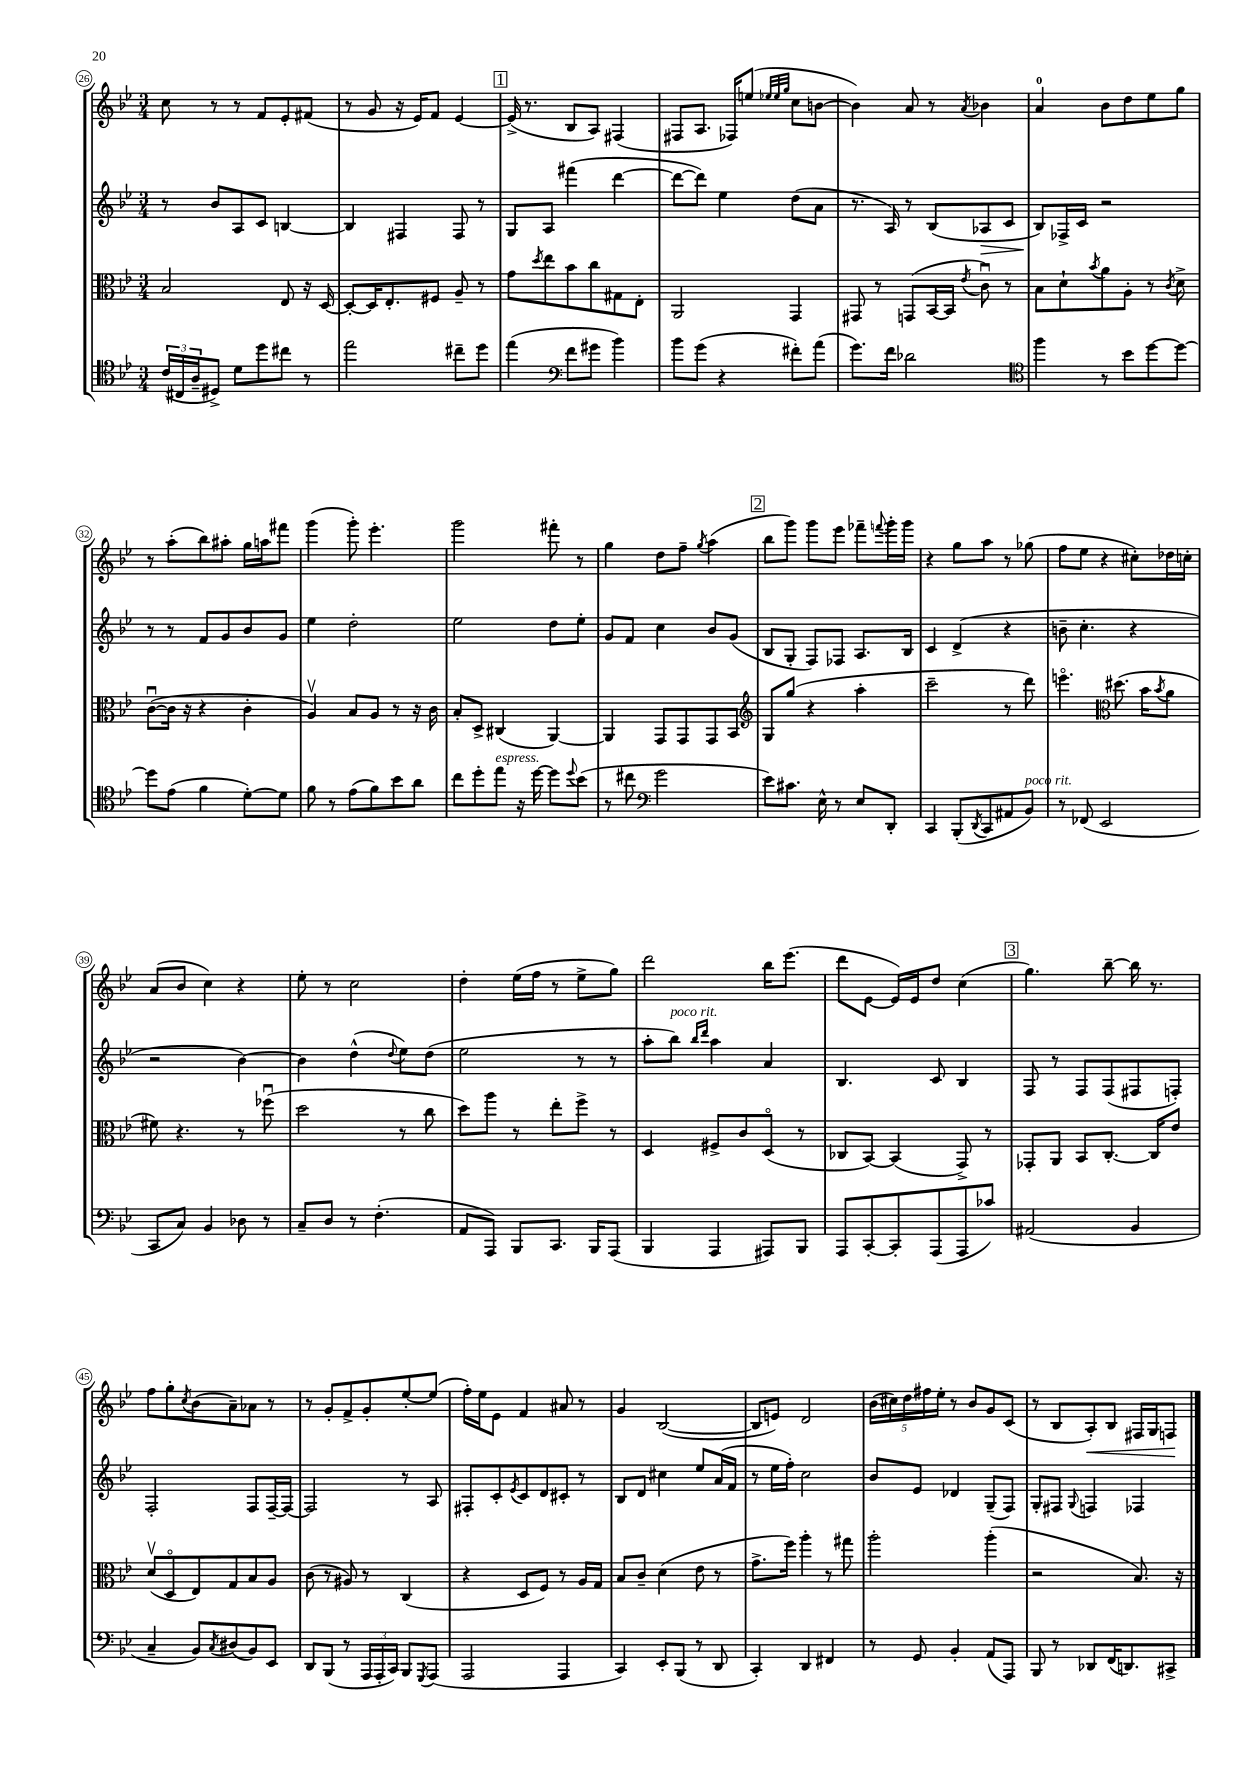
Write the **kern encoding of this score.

**kern	**kern	**kern	**dynam	**kern	**dynam
*part4	*part3	*part2	*part2	*part1	*part1
*staff4	*staff3	*staff2	*staff2	*staff1	*staff1
*clefC4	*clefC3	*clefG2	*	*clefG2	*
*k[b-e-]	*k[b-e-]	*k[b-e-]	*	*k[b-e-]	*
*M3/4	*M3/4	*M3/4	*	*M3/4	*
=26	=26	=26	=26	=26	=26
(24c/LL	2B-/	8r	.	8cc\	.
24C#X/	.	.	.	.	.
24A~/J	.	.	.	.	.
8D#X^/J)	.	8b-/L	.	8r	.
8d\L	.	8A/	.	8r	.
8dd\	.	8c/J	.	8f/L	.
8cc#X\J	8E-/	[4Bn/	.	8e-'/	.
8r	16r	.	.	(8f#X/J	.
.	[16D/	.	.	.	.
=27	=27	=27	=27	=27	=27
2ee-\	8D'/L_	4B/]	.	8r	.
.	16D/K]	.	.	8g/	.
.	8.E-'/	.	.	.	.
.	.	4F#X/	.	16r	.
.	.	.	.	16e-/KL)	.
.	8F#X/J	.	.	8f/J	.
8cc#X~\L	8A~/	8F#/	.	[4e-/	.
8dd\J	8r	8r	.	.	.
!!LO:REH:place=s1:t=1
=28	=28	=28	=28	=28	=28
(4ee-\	8g\L	8G/L	.	(16e-^/]	.
.	.	.	.	8.r	.
.	8qdd/	.	.	.	.
.	8ee-\	8A/J	.	.	.
*clefF4	*	*	*	*	*
8f\L	8b-\	(4fff#X\	.	8B-/L	.
8g#X\J	8cc\	.	.	8A/J)	.
4b-\)	8G#X\	[4ddd\	.	(4F#X/	.
.	8E-'\J	.	.	.	.
=29	=29	=29	=29	=29	=29
8b-\L	2AA/	8ddd\L_	.	8F#X/L	.
(8g\J	.	8ddd\J])	.	8.A/J	.
4r	.	4ee-\	.	.	.
.	.	.	.	16F-X/KL)	.
.	.	.	.	(8een/J	.
.	.	.	.	32qqee-X/LLL	.
.	.	.	.	32qqee-/	.
.	.	.	.	32qqgg/JJJ	.
8f#X'\L)	4GG/	(8dd\L	.	8cc\L	.
(8a\J	.	8a\J	.	[8bn\J	.
=30	=30	=30	=30	=30	=30
8.g\L)	8GG#X/	8.r	.	4b\])	.
.	8r	.	.	.	.
16f\Jk	.	16A/)	.	.	.
2d-X\	(8GGn/L	8r	.	8a/	.
.	[16BB-/L	(8B-/L	.	8r	.
.	16BB-/JJ]	.	.	.	.
.	8qe-/	.	.	8qa/	.
!	!	!	!LO:HP:b	!	!
.	8cu\)	8A-X/	>	4b-X\	.
.	8r	8c/J	.	.	.
=31	=31	=31	=31	=31	=31
*clefC4	*	*	*	*	*
4ff\	8B-\L	8B-/L)	.	4a/	.
.	8d`\	16F-X^/L	]	.	.
.	.	16c/JJ	.	.	.
.	8qb-/	.	.	.	.
8r	8a\	2r	.	8b-\L	.
8b-\L	8A'\J	.	.	8dd\	.
[8dd\	8r	.	.	8ee-\	.
.	8qc/	.	.	.	.
8dd\J_	8d^\	.	.	8gg\J	.
!!LO:LB:g=z
=32	=32	=32	=32	=32	=32
8dd\L]	([8cu\L	8r	.	8r	.
(8e-\J	16c\Jk]	8r	.	(8aa'\L	.
.	16r	.	.	.	.
4f\	4r	8f/L	.	8bb-\)	.
.	.	8g/	.	8aa#X'\J	.
[8d'\L)	4c'\	8b-/	.	16gg\LL	.
.	.	.	.	16aan\J	.
8d\J]	.	8g/J	.	8fff#X\J	.
=33	=33	=33	=33	=33	=33
8f\	4Av/)	4ee-\	.	(4ggg\	.
8r	.	.	.	.	.
(8e-\L	8B-/L	2dd'\	.	8ggg'\)	.
8f\)	8A/J	.	.	4.eee-'\	.
8b-\	8r	.	.	.	.
8a\J	16r	.	.	.	.
.	16c\	.	.	.	.
=34	=34	=34	=34	=34	=34
8cc\L	8B-'/L	2ee-\	.	2ggg\	.
8dd'\	8D^/J	.	.	.	.
!LO:TX:a:i:t=espress.	!	!	!	!	!
8ee-\J	(4C#X/	.	.	.	.
16r	.	.	.	.	.
[16dd\	.	.	.	.	.
8dd\L]	[4AA/)	8dd\L	.	8fff#X'\	.
8qqdd/	.	.	.	.	.
(8b-\J	.	8ee-'\J	.	8r	.
=35	=35	=35	=35	=35	=35
8r	4AA/]	8g/L	.	4gg\	.
8cc#X\	.	8f/J	.	.	.
*clefF4	*	*	*	*	*
2g\	8GG/L	4cc\	.	8dd\L	.
.	8GG/	.	.	8ff~\J	.
.	.	.	.	8qgg/	.
.	8GG/	8b-/L	.	(4aa\	.
.	8BB-/J	(8g/J	.	.	.
!!LO:REH:place=s1:t=2
=36	=36	=36	=36	=36	=36
*	*clefG2	*	*	*	*
8e-\L)	8G/L	8B-/L	.	8bb-\L	.
8.c#X\J	(8gg/J	8G'/J	.	8ggg\J)	.
.	4r	8F/L)	.	8ggg\L	.
16E-^^\	.	.	.	.	.
8r	.	8F-X/J	.	8eee-\J	.
8E-/L	4aa'\	8.A/L	.	8fff-X~\L	.
.	.	.	.	8qqfffn/	.
8DD'/J	.	.	.	16ggg'\L	.
.	.	16B-/Jk	.	16ggg\JJ	.
=37	=37	=37	=37	=37	=37
4CC/	2ccc~\	4c/	.	4r	.
(8BBB-'/L	.	(4d^/	.	8gg\L	.
8qDD/	.	.	.	.	.
8CC/	.	.	.	8aa\J	.
8AA#X/	8r	4r	.	8r	.
!LO:TX:a:i:t=poco rit.	!	!	!	!	!
8BB-/J)	8ddd\)	.	.	(8gg-X\	.
=38	=38	=38	=38	=38	=38
8r	4.eeen\	8bn~\	.	8ff\L	.
(8FF-X/	.	4.cc'\	.	8ee-\J	.
2EE-/	.	.	.	4r	.
*	*clefC3	*	*	*	*
.	(8.dd#X\	.	.	.	.
.	.	4r	.	8cc#X'\L)	.
.	16b-\KL	.	.	.	.
.	8qb-/	.	.	.	.
.	8a\J	.	.	16dd-X\L	.
.	.	.	.	16ccn'\JJ	.
!!LO:LB:g=z
=39	=39	=39	=39	=39	=39
8CC/L	8f#X\)	2r	.	(8a/L	.
8C/J)	4.r	.	.	8b-/J	.
4BB-/	.	.	.	4cc\)	.
8D-X\	8r	[4b-\)	.	4r	.
8r	(8ff-Xu\	.	.	.	.
=40	=40	=40	=40	=40	=40
8C~/L	2dd\	4b-\]	.	8ee-'\	.
8D/J	.	.	.	8r	.
8r	.	(4dd^^\	.	2cc\	.
(4.F'\	.	.	.	.	.
.	.	8qqdd/	.	.	.
.	8r	8ee-\L)	.	.	.
.	8cc\	(8dd\J	.	.	.
=41	=41	=41	=41	=41	=41
8AA/L	8dd\L)	2ee-\	.	4dd'\	.
8AAA/J)	8aa\J	.	.	.	.
8BBB-/L	8r	.	.	(16ee-\LL	.
.	.	.	.	16ff\JJ	.
8.CC/J	8ee-'\L	.	.	8r	.
.	8ff^\J	8r	.	8ee-^\L	.
16BBB-/KL	.	.	.	.	.
(8AAA/J	8r	8r	.	8gg\J)	.
=42	=42	=42	=42	=42	=42
4BBB-/	4D/	8aa'\L	.	2ddd\	.
!	!	!LO:TX:a:i:t=poco rit.	!	!	!
.	.	8bb-\J)	.	.	.
.	.	16qqbb-/LL	.	.	.
.	.	16qqddd/JJ	.	.	.
4AAA/	8F#X^/L	4aa\	.	.	.
.	8c/	.	.	.	.
8AAA#X/L)	(8D/J	4a/	.	16bb-\KL	.
.	.	.	.	(8.eee-\J	.
8BBB-/J	8r	.	.	.	.
=43	=43	=43	=43	=43	=43
8AAA/L	8C-X/L	4.B-/	.	8ddd\L	.
[8CC'/	[8BB-/J)	.	.	[8e-\J	.
8CC'/]	(4BB-/]	.	.	16e-/LL])	.
.	.	.	.	16e-/J	.
(8AAA/	.	8c/	.	8dd/J	.
8AAA/	8GG^/)	4B-/	.	(4cc\	.
8c-X/J)	8r	.	.	.	.
!!LO:REH:place=s1:t=3
=44	=44	=44	=44	=44	=44
(2AA#X/	8GG-X'/L	8F/	.	4.gg\)	.
.	8AA/J	8r	.	.	.
.	8BB-/L	8F/L	.	.	.
.	[8.C'/J	(8F/	.	[8bb-~\	.
4BB-/	.	8F#X/	.	16bb-\]	.
.	16C/KL]	.	.	8.r	.
.	8e-/J	8Fn'/J)	.	.	.
!!LO:LB:g=z
=45	=45	=45	=45	=45	=45
4C~/	(8dv/L	2F'/	.	8ff\L	.
.	8D/	.	.	8gg'\	.
.	.	.	.	8qcc/	.
8BB-/L)	8E-/)	.	.	(8b-\	.
8qC/	.	.	.	.	.
(8D#X/	8G/	.	.	8a~\)	.
8BB-/)	8B-/	8F/L	.	8a-X\J	.
8EE-/J	8A/J	[16F~/L	.	8r	.
.	.	16F/JJ_	.	.	.
=46	=46	=46	=46	=46	=46
8DD/L	(8c\	2F/]	.	8r	.
(8BBB-/J	8r	.	.	8g'/L	.
8r	8A#X/)	.	.	8f^/	.
24AAA/LL	8r	.	.	8g'/	.
24AAA'/	.	.	.	.	.
24CC/JJ)	.	.	.	.	.
8BBB-/L	(4C/	8r	.	[8ee-'/	.
8qGGG/	.	.	.	.	.
(8AAA/J	.	8A/	.	(8ee-/J]	.
=47	=47	=47	=47	=47	=47
2AAA/	4r	8F#X'/L	.	16ff'\LL)	.
.	.	.	.	16ee-\J	.
.	.	8c'/	.	8e-\J	.
.	.	8qe-/	.	.	.
.	8D/L	8c/	.	4f/	.
.	8F/J)	8d/	.	.	.
4AAA/	8r	8c#X'/J	.	8a#X/	.
.	16A/LL	8r	.	8r	.
.	16G/JJ	.	.	.	.
=48	=48	=48	=48	=48	=48
4CC/)	8B-/L	8B-/L	.	4g/	.
.	8c~/J	8d/J	.	.	.
8EE-'/L	(4d\	4cc#X\	.	([2B-/	.
(8BBB-/J	.	.	.	.	.
8r	8e-\	8ee-/L	.	.	.
8DD/	8r	(16a/L	.	.	.
.	.	16f/JJ	.	.	.
=49	=49	=49	=49	=49	=49
4CC'/)	8.g^\L	8r	.	8B-/L]	.
.	.	16ee-\LL	.	8en/J)	.
.	16ff\Jk)	16ff'\JJ)	.	.	.
4DD/	4aa'\	2cc\	.	2d/	.
4FF#X/	8r	.	.	.	.
.	8gg#X\	.	.	.	.
=50	=50	=50	=50	=50	=50
8r	2aa'\	8b-/L	.	(20b-\LL	.
.	.	.	.	20cc#X\)	.
.	.	.	.	20dd\	.
8GG/	.	8e-/J	.	.	.
.	.	.	.	20ff#X\	.
.	.	.	.	20ee-'\JJ	.
4BB-'/	.	4d-X/	.	8r	.
.	.	.	.	8b-/L	.
(8AA/L	(4aa'\	(8G~/L	.	8g/	.
8AAA/J)	.	8F/J)	.	(8c/J	.
=51	=51	=51	=51	=51	=51
8BBB-/	2r	8G'/L	.	8r	.
8r	.	8F#X/J	.	8B-/L	.
.	.	8qqG/	.	.	.
!	!	!	!	!	!LO:HP:b
8DD-X/L	.	4Fn/	.	8A'/)	<
(16FF/K	.	.	.	8B-/J	.
8.DDn/)	.	.	.	.	.
.	8.B-/)	4F-X/	.	16F#X/LL	.
.	.	.	.	16G/J	.
8CC#X^/J	.	.	.	8Fn/J	.
.	16r	.	.	.	.
.	.	.	.	.	[
==	==	==	==	==	==
*-	*-	*-	*-	*-	*-
